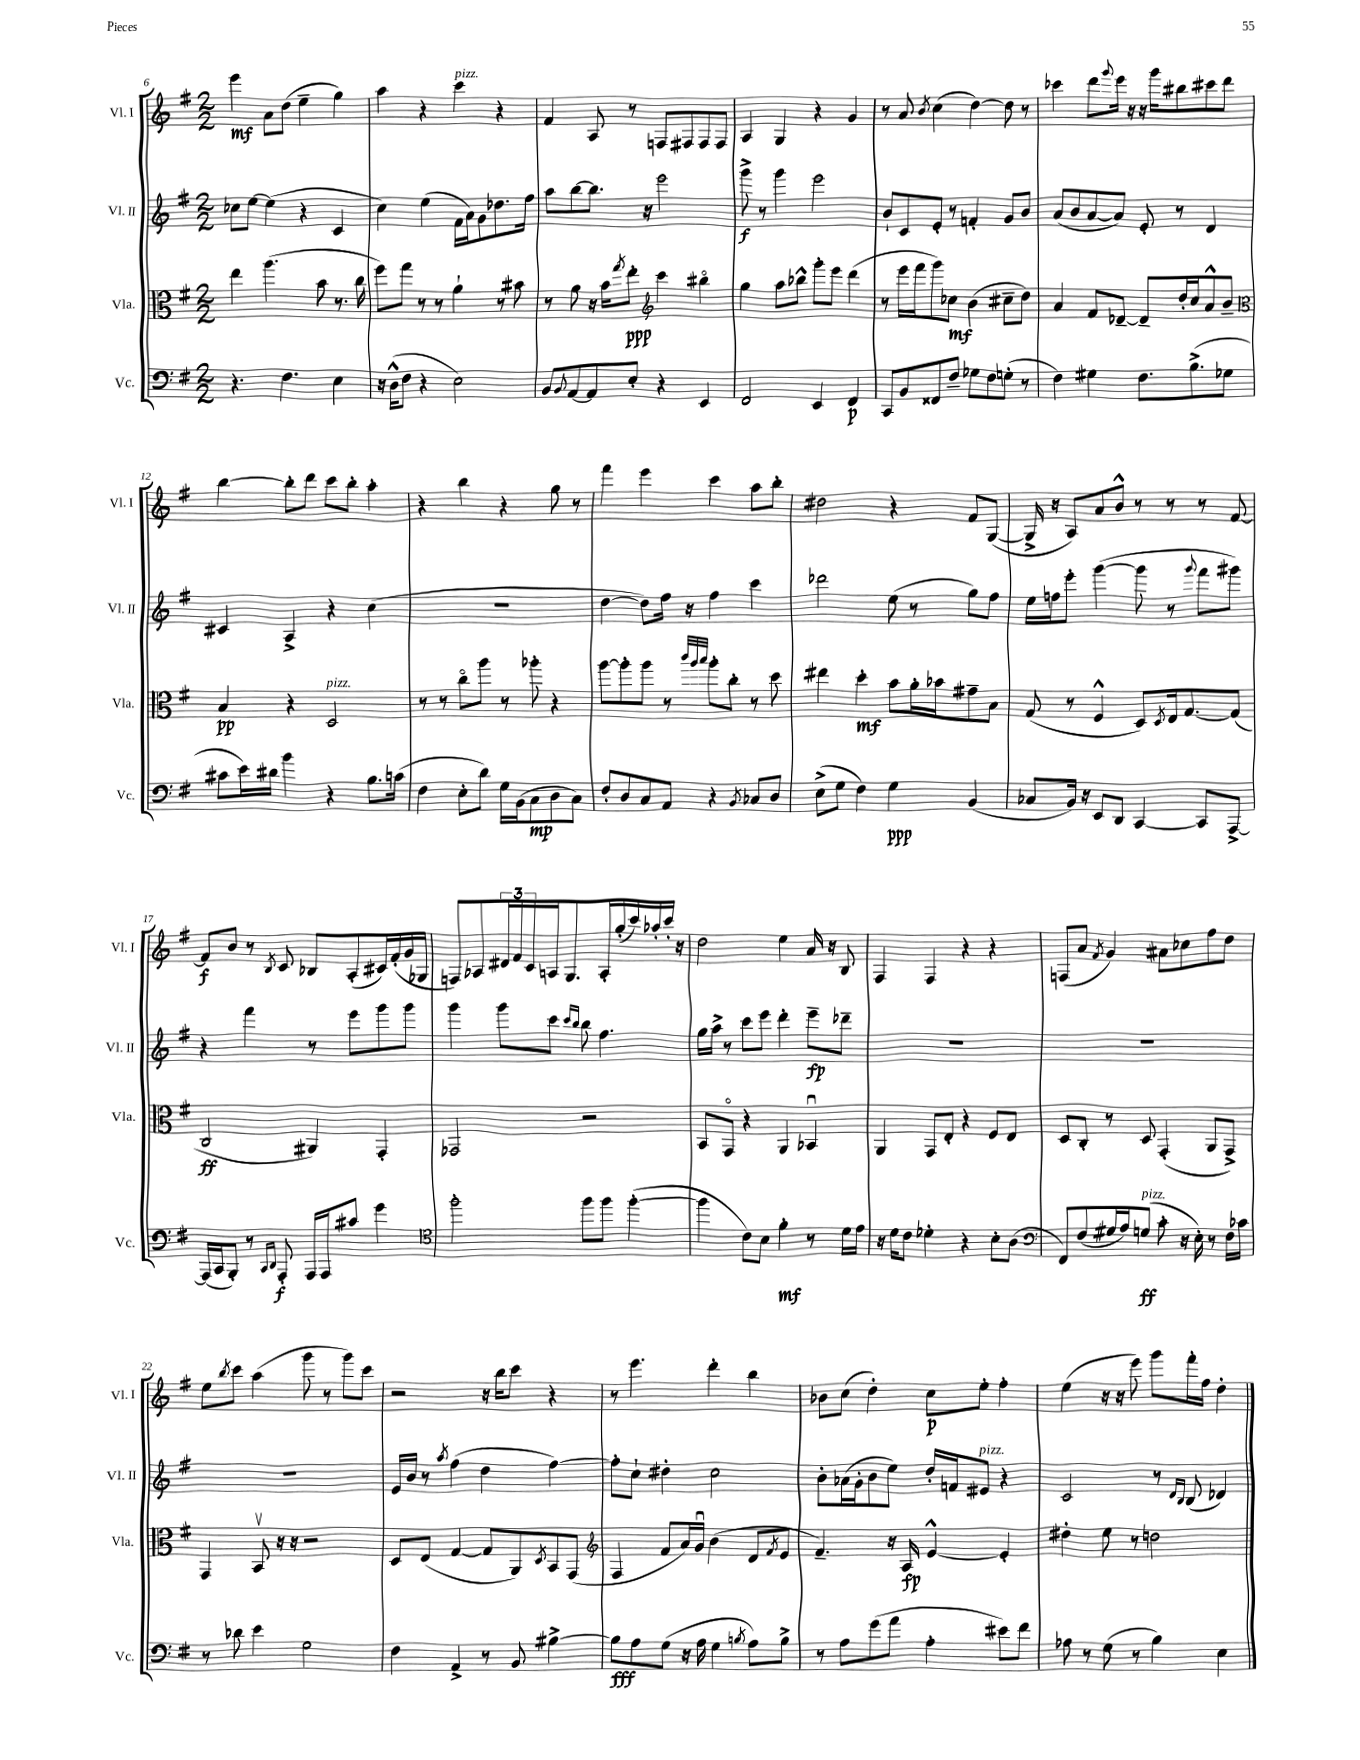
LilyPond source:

<<
\new StaffGroup <<
\new Staff = "s0" \with { instrumentName = "Vl. I" shortInstrumentName = "Vl. I" } {
    \clef treble \key g \major \numericTimeSignature \time 2/2
    e'''4\mf a'8 d''8( e''4-- g''4) |
    a''4 r4 c'''4^\markup { \italic "pizz." } r4 |
    fis'4 a8 r8 f8 fis8 fis8 fis8 |
    a4 g4 r4 g'4 |
    r8 a'8 \acciaccatura { b'8 } c''4( d''4~) d''8 r8 |
    ces'''4 d'''8 \appoggiatura { g'''8 } e'''16 r16 r16 g'''16 bis''8 cis'''8 d'''8 |
    b''4~ b''8-. d'''8 c'''8 b''8-. a''4-. |
    r4 b''4 r4 g''8 r8 |
    fis'''4 e'''4 c'''4 a''8 b''8-. |
    dis''2 r4 fis'8 g8~( |
    g16-> r16 a8) a'8 b'8-^ r8 r8 r8 fis'8~ |
    fis'8\f b'8 r8 \acciaccatura { b8 } c'8 bes8 a8-.( cis'16) fis'16-.( g'16 ges16 |
    f8) aes8 \tuplet 3/2 { dis'16 fis'16 c'16 } a16 g8. a16-. g''16-.( c'''16) aes''16-. c'''16-. r16 |
    d''2 e''4 a'16 r16 b8 |
    fis4 fis4 r4 r4 |
    f8( a'8 \acciaccatura { fis'8 } g'4) ais'8 ces''8 fis''8 d''8 |
    e''8 \acciaccatura { b''8 } c'''8 a''4( g'''8 r8 g'''8) c'''8 |
    r2 r16 b''16 c'''8 r4 |
    r8 e'''4. d'''4-. b''4 |
    bes'8 c''8( d''4-.) c''8\p e''8-. fis''4-. |
    e''4( r16 r16 e'''8) g'''8 fis'''16-. fis''16 d''4-. \bar "|." |
}
\new Staff = "s1" \with { instrumentName = "Vl. II" shortInstrumentName = "Vl. II" } {
    \clef treble \key g \major \numericTimeSignature \time 2/2
    ces''8 e''8~ e''4( r4 c'4 |
    c''4) e''4( fis'16 a'16) g'8 des''8. fis''16 |
    a''8 b''8~ b''8. r16 e'''2 |
    g'''8->\f r8 g'''4 e'''2 |
    b'8-! c'8 e'8-. r8 f'4-. g'8 b'8 |
    a'8( b'8 a'8~ a'8) e'8-. r8 d'4 |
    cis'4 a4-> r4 c''4( |
    R1 |
    d''4~ d''8) fis''16 r16 fis''4 c'''4 |
    des'''2 e''8( r8 g''8) fis''8 |
    e''16 f''16 e'''8-. g'''4~( g'''8 r8 \appoggiatura { g'''8 } fis'''8 gis'''8) |
    r4 fis'''4 r8 e'''8 g'''8 g'''8 |
    g'''4 g'''8 c'''8 \grace { c'''16 b''16 } b''8 fis''4. |
    g''16 a''16-> r8 c'''8 e'''8 d'''4-. e'''8--\fp des'''8-- |
    R1 |
    R1 |
    R1 |
    e'16 b'16 r8 \acciaccatura { a''8 } fis''4( d''4 fis''4~) |
    fis''8-. c''8-! dis''4-. c''2 |
    b'8-. aes'16( g'16-. b'8 e''8) d''16-. f'16 eis'8^\markup { \italic "pizz." } r4 |
    c'2 r8 \grace { d'16 b16 } b8( des'4) \bar "|." |
}
\new Staff = "s2" \with { instrumentName = "Vla." shortInstrumentName = "Vla." } {
    \clef alto \key g \major \numericTimeSignature \time 2/2
    e''4 a''4.( b'8 r8. c''16 |
    fis''8) g''8 r8 r8 a'4-! r8 bis'8 |
    r8 a'8 r16 b'16 \acciaccatura { g''8 } e''8-.\ppp \clef treble c'''4 bis''4\flageolet |
    g''4 a''8 bes''8-^ g'''8-. e'''8 d'''4( |
    r8 e'''16 fis'''16 g'''8) ces''8\mf b'4( cis''8-- d''8) |
    a'4 fis'8 des'8~-- des'8-- d''16-. c''16 a'8-^ b'8-- |
    \clef alto b4\pp r4 d2^\markup { \italic "pizz." } |
    r8 r8 c''8\flageolet a''8 r8 aes''8-. r4 |
    a''8~ a''8-. a''8 r8 \grace { c'''32 a''32 b''32 } a''8-. c''8-. r8 d''8 |
    eis''4 d''4-.\mf b'8 a'16-. bes'16 gis'8-- b8 |
    g8( r8 fis4-^ d8) \acciaccatura { d8 } e16 g8.~ g8( |
    c2\ff ais,4) g,4-. |
    ges,2 r2 |
    b,8 g,8\flageolet r4 a,4 bes,4\downbow |
    a,4 g,8 e8-. r4 fis8 e8 |
    d8 c8-. r8 d8 g,4-.( a,8 g,8->) |
    g,4 b,8\upbow r16 r16 r2 |
    d8 e8( g4~ g8 a,8) \acciaccatura { d8 } b,8 g,8( |
    \clef treble fis4 fis'8 a'16) g'16\downbow b'4( d'8 \acciaccatura { fis'8 } e'8 |
    fis'4.--) r16 a16\fp e'4~-^ e'4-. |
    dis''4-. e''8 r8 d''2 \bar "|." |
}
\new Staff = "s3" \with { instrumentName = "Vc." shortInstrumentName = "Vc." } {
    \clef bass \key g \major \numericTimeSignature \time 2/2
    r4. fis4. e4 |
    r16 d16-^( fis8 r4 e2) |
    b,8 \appoggiatura { b,8 } a,8~ a,8 e8-. r4 e,4 |
    fis,2 e,4 fis,4\p |
    c,8 b,8 fisis,8 fis8-- ges8 fis8 g8-.( r8 |
    fis4) gis4 fis8. b8.->( ges8 |
    cis'8 e'16) dis'16 b'4 r4 b8. c'16( |
    fis4 e8-. d'8) g16 b,16( c8\mp d8 c8) |
    fis8-. d8 c8 a,8 r4 \acciaccatura { b,8 } ces8 d8 |
    e8->( g8 fis4) g4\ppp b,4( |
    ces8 b,16) r16 e,8 d,8 c,4~ c,8 a,,8~-> |
    a,,16( c,16 b,,8-.) r8 \grace { c,16 d,16 } a,,8-.\f a,,16 a,,16 cis'8 g'4 |
    \clef tenor fis''2-. fis''8 fis''8 fis''4~-.( |
    fis''4 c'8) b8 fis'4-.\mf r8 d'16 e'16 |
    r16 d'16 c'8 des'4-. r4 b8-. a8( |
    \clef bass fis,8) fis8( gis16 a16) g8\ff^\markup { \italic "pizz." }( c'8-. r16 e16-.) r8 fis16 ces'16 |
    r8 des'8 e'4 g2 |
    fis4 a,4-> r8 b,8 bis4~-> |
    bis8\fff a8 g8( r16 a16 g4 \acciaccatura { b8 } a8) b8-> |
    r8 a8 g'8( a'8 a4-. eis'8) fis'8 |
    aes8 r8 g8( r8 b4) e4 \bar "|." |
}
>>
>>
\layout { \context { \Score currentBarNumber = #6 } }
